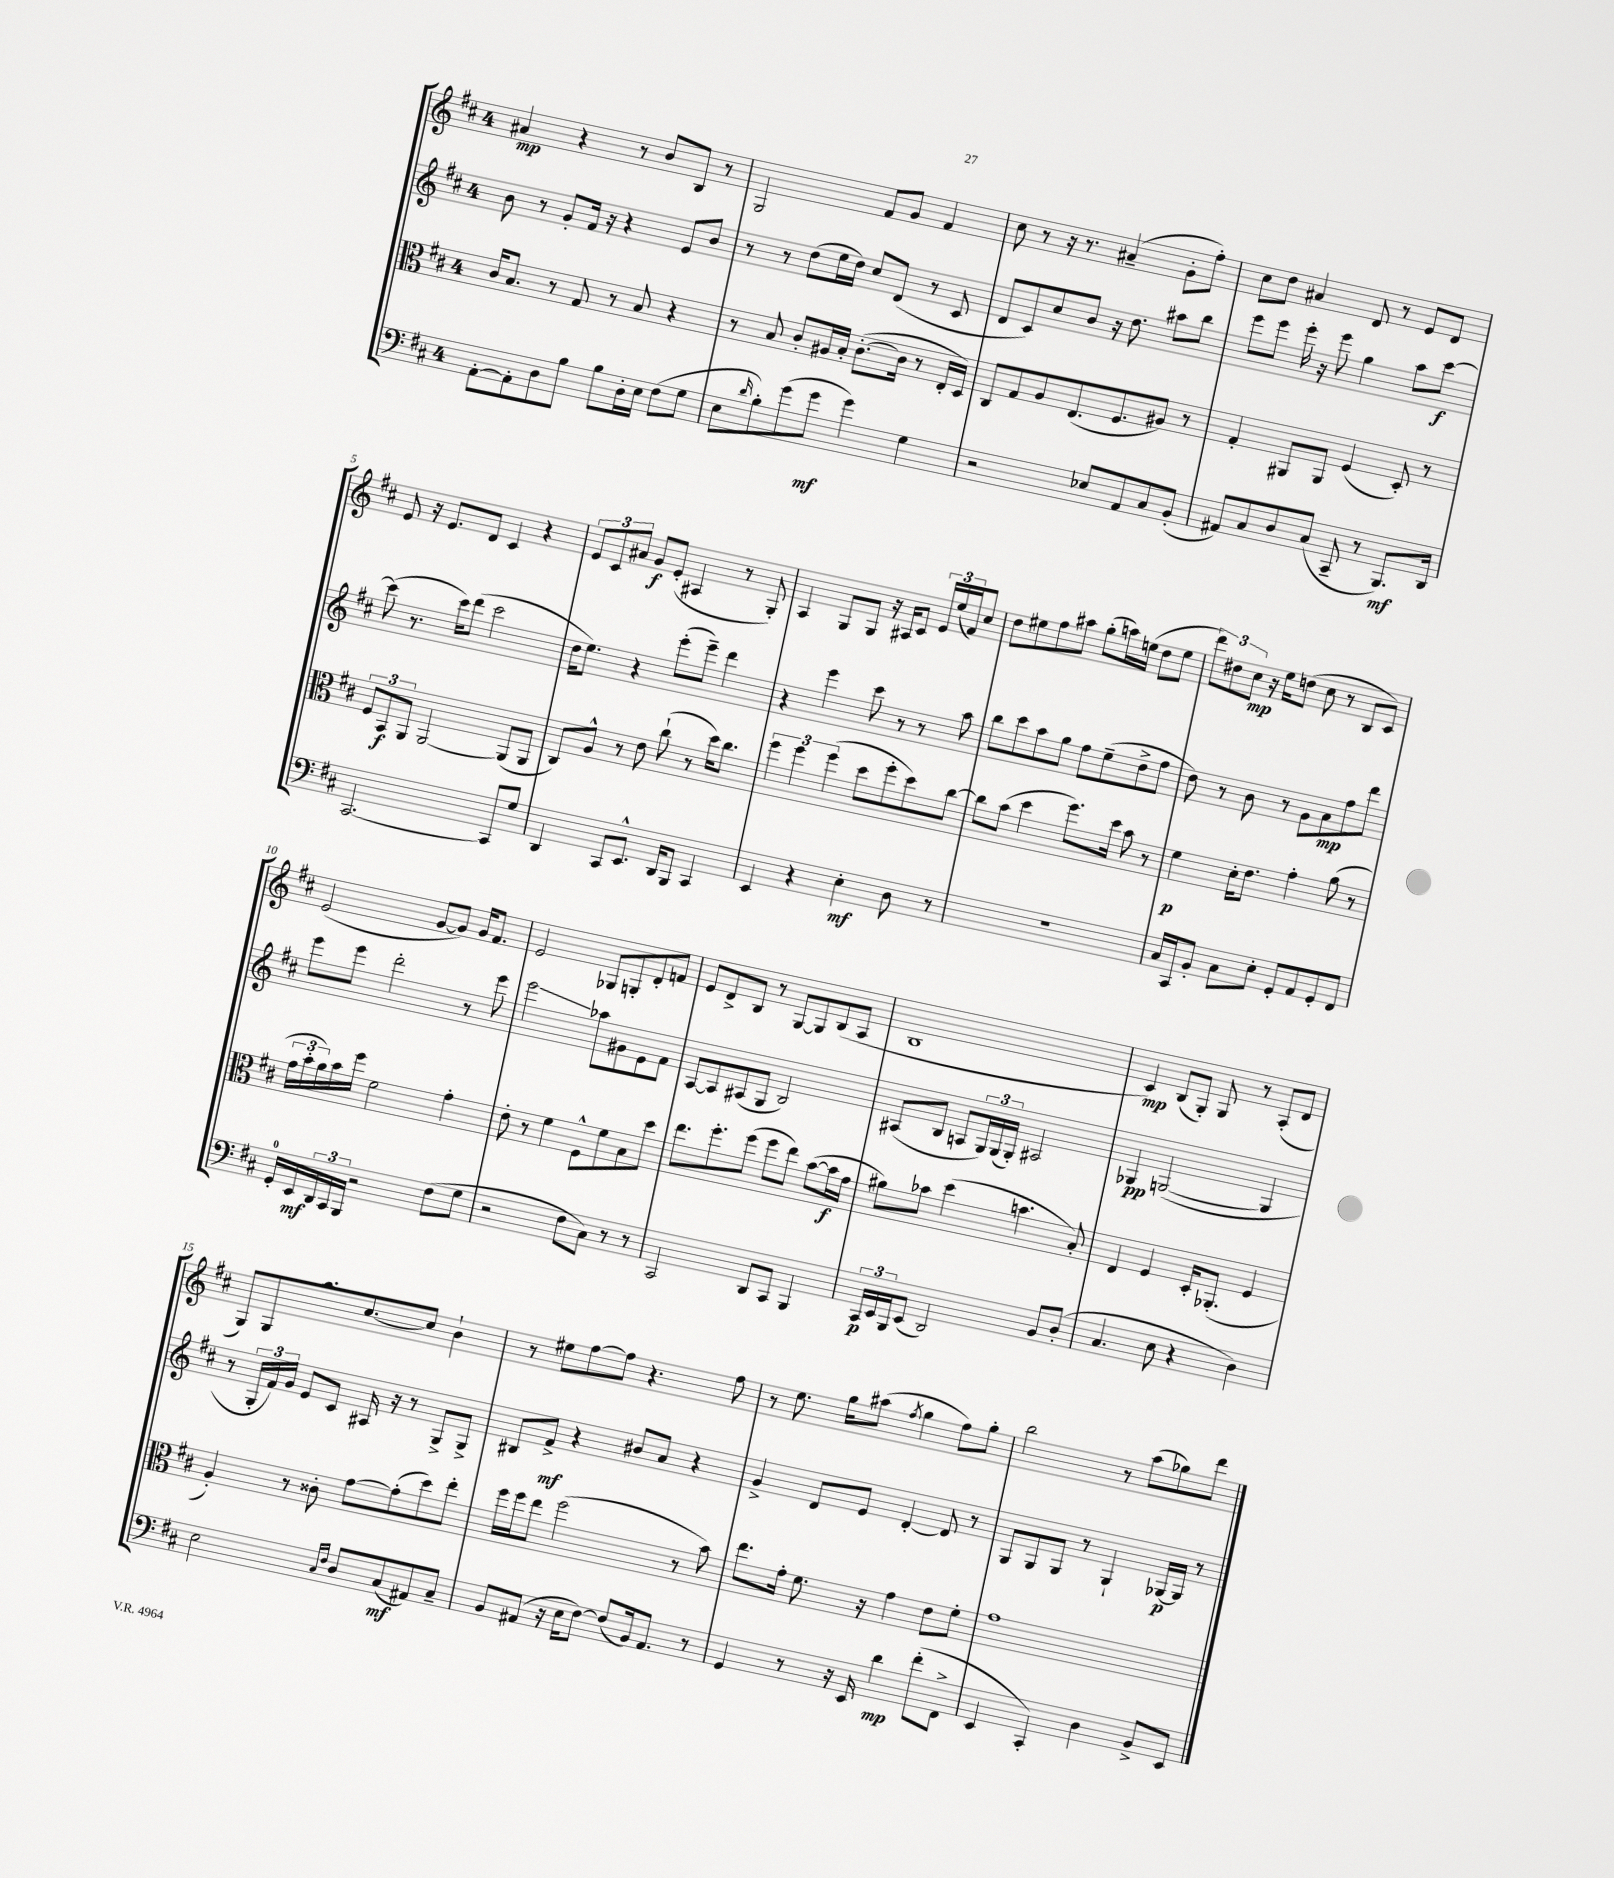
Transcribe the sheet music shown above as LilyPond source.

<<
\new StaffGroup <<
\new Staff = "s0" {
    \clef treble \key d \major \once \override Staff.TimeSignature.style = #'single-digit \time 4/4
    ais'4\mp r4 r8 b'8 b8 r8 |
    g2 fis'8 g'8 fis'4 |
    cis''8 r8 r16 r8. ais'4--( g'8-. fis''8-.) |
    cis''8 d''8 ais'4 d'8 r8 e'8 d'8 |
    e'8 r16 e'8. d'8 cis'4 r4 |
    \tuplet 3/2 { e'8 cis'8 ais'8 } g'8\f e'8-.( ais4 r8 g8-.) |
    a4 g8 g8 r16 ais16 cis'8 \tuplet 3/2 { e'16 e''16( fis'16) } cis''8 |
    d''8 eis''8 fis''8 ais''8 g''8-.( a''16) e''16( d''8 e''8 |
    \tuplet 3/2 { d'''8) dis''8 cis''8\mp } r16 e''16 d''8( cis''8 r8 b8 cis'8) |
    e'2( g'8~ g'8) g'16 fis'8. |
    e'2 ges8 g8-. d'8-. f'8 |
    e'8 d'8-> b8 r8 g8~ g8 b8( a8 |
    b1 |
    cis'4\mp) b8( g8-.) g8 r8 a8-.( d'8 |
    g8) g8 a''8. cis''8.~ cis''8 b'4-! |
    r8 eis''8 fis''8~ fis''8 r4. fis''8 |
    r8 e''8. g''16 ais''8( \acciaccatura { fis''8 } g''4 fis''8) g''8-. |
    b''2 r8 a''8( ges''8) d'''8 \bar "|." |
}
\new Staff = "s1" {
    \clef treble \key d \major \once \override Staff.TimeSignature.style = #'single-digit \time 4/4
    b'8 r8 g'8-. fis'16 r16 r4 e'8 b'8 |
    r8 r8 d''8( e''16 d''16) cis''8 d'8( r8 cis'8 |
    d'8 cis'8) cis''8 b'8 r16 d''8. ais''8 b''8 |
    e'''8 e'''8 e'''16-. r16 e'''8 g''4 a''8 cis'''8~\f |
    cis'''8( r8. cis'''16) d'''8( cis'''2 |
    d''16 e''8.) r4 e'''8-.( e'''8--) d'''4 |
    r4 e'''4 cis'''8 r8 r8 a''8 |
    b''8 cis'''8 a''8 g''8 fis''8 e''8--( d''8-> fis''8 |
    d''8) r8 b'8 r8 g'8 a'8\mp fis''8 d'''8 |
    e'''8 e'''8 d'''2-. r8 e'''8 |
    e'''2\glissando aes''8 gis'8 e'8 fis'8 |
    a8~ a8 ais8( g8 b2) |
    ais8( b8 a8 \tuplet 3/2 { g16) g16( g16-.) } ais2 |
    ges4\pp g2~( g4 |
    r8 \tuplet 3/2 { g16-. fis'16) g'16 } e'8 cis'8 ais16 r16 r8 g8-> g8-> |
    bis8 fis'8->\mf r4 bis'8 a'8 r4 |
    g'4-> d'8 e'8 d'4~-. d'8 r8 |
    g8 g8 g8 r8 g4-! ges16~\p ges16 r8 \bar "|." |
}
\new Staff = "s2" {
    \clef alto \key d \major \once \override Staff.TimeSignature.style = #'single-digit \time 4/4
    cis'16 b8. r8 g8 r8 b8 r4 |
    r8 b8 cis'8-. ais16 b16-. cis'8.~-.( cis'16 r8 e16-. d16) |
    cis8 g8 a8 e8.( fis8. ais8) r8 |
    g4-. ais,8 ais,8 fis4( d8-.) r8 |
    \tuplet 3/2 { fis8 b,8\f a,8 } a,2~ a,8( a,8 |
    cis8) a8-^ r8 e'8 cis''8-!( r8 d''16) cis''8. |
    \tuplet 3/2 { fis''4 fis''4 fis''4( } d''8 fis''8-. d''8) cis''8~ |
    cis''8 b'8( d''4 fis''8.) d''16 b'8 r8 |
    fis'4\p d'16-. e'8. g'4-. a'8( r8 |
    \tuplet 3/2 { g'16 b'16-. a'16) } b'16 fis''16 fis'2 g'4-. |
    e'8-. r8 fis'4 fis8-^ fis'8 b8 d''8 |
    e''8. fis''8.-. fis''8( fis''8 e''8) b'8~( b'16\f g'16 |
    ais'8) bes'8 d''4( b'4. b8-.) |
    e4 fis4 d16-. aes,8.-.( fis4 |
    a4-.) r8 cisis'8-. g'8~ g'8-.( d''8) e''8-. |
    fis''16 fis''16 e''8 fis''2( r8 b'8) |
    e''8. g'16-. fis'8. r16 g'4 e'8 fis'8-. |
    g'1 \bar "|." |
}
\new Staff = "s3" {
    \clef bass \key d \major \once \override Staff.TimeSignature.style = #'single-digit \time 4/4
    a,8~-. a,8-. d8 b8 b8 d16-. e16 fis8( g8 |
    e8 \grace { d'16 } b8-.) g'8( g'8\mf g'4) g4 |
    r2 ees8 a,8 cis8 b,8-.( |
    ais,8) cis8 d8 cis8( cis,8-- r8 b,,8.\mf) d,16 |
    cis,2.~ cis,8 g8 |
    d,4 cis,8 e,8.-^ d,16 b,,8 cis,4 |
    e,4 r4 e4-.\mf d8 r8 |
    R1 |
    cis16 cis,16 b,8-. cis8 e8-. g,8-. a,8 g,8-. fis,8 |
    g,16-0-. e,16\mf \tuplet 3/2 { d,16 cis,16 b,,16 } r2 fis8( g8 |
    r2 fis8 cis8) r8 r8 |
    cis,2 d,8 cis,8 b,,4 |
    \tuplet 3/2 { cis,16\p e,16 b,,16 } e,8( d,2) b,8 d8-.( |
    cis4. e8 r4 d4) |
    e2 \grace { cis16 fis16 } d8 cis8\mf( ais,8) cis8-- |
    b,8 ais,8( r16 e16 fis8~) fis8( b,16) ais,8. r8 |
    g,4 r8 r16 e,16 d'4\mp fis'8-.( fis,8-> |
    e,4 cis,4-.) d4 b,8-> e,8 \bar "|." |
}
>>
>>
